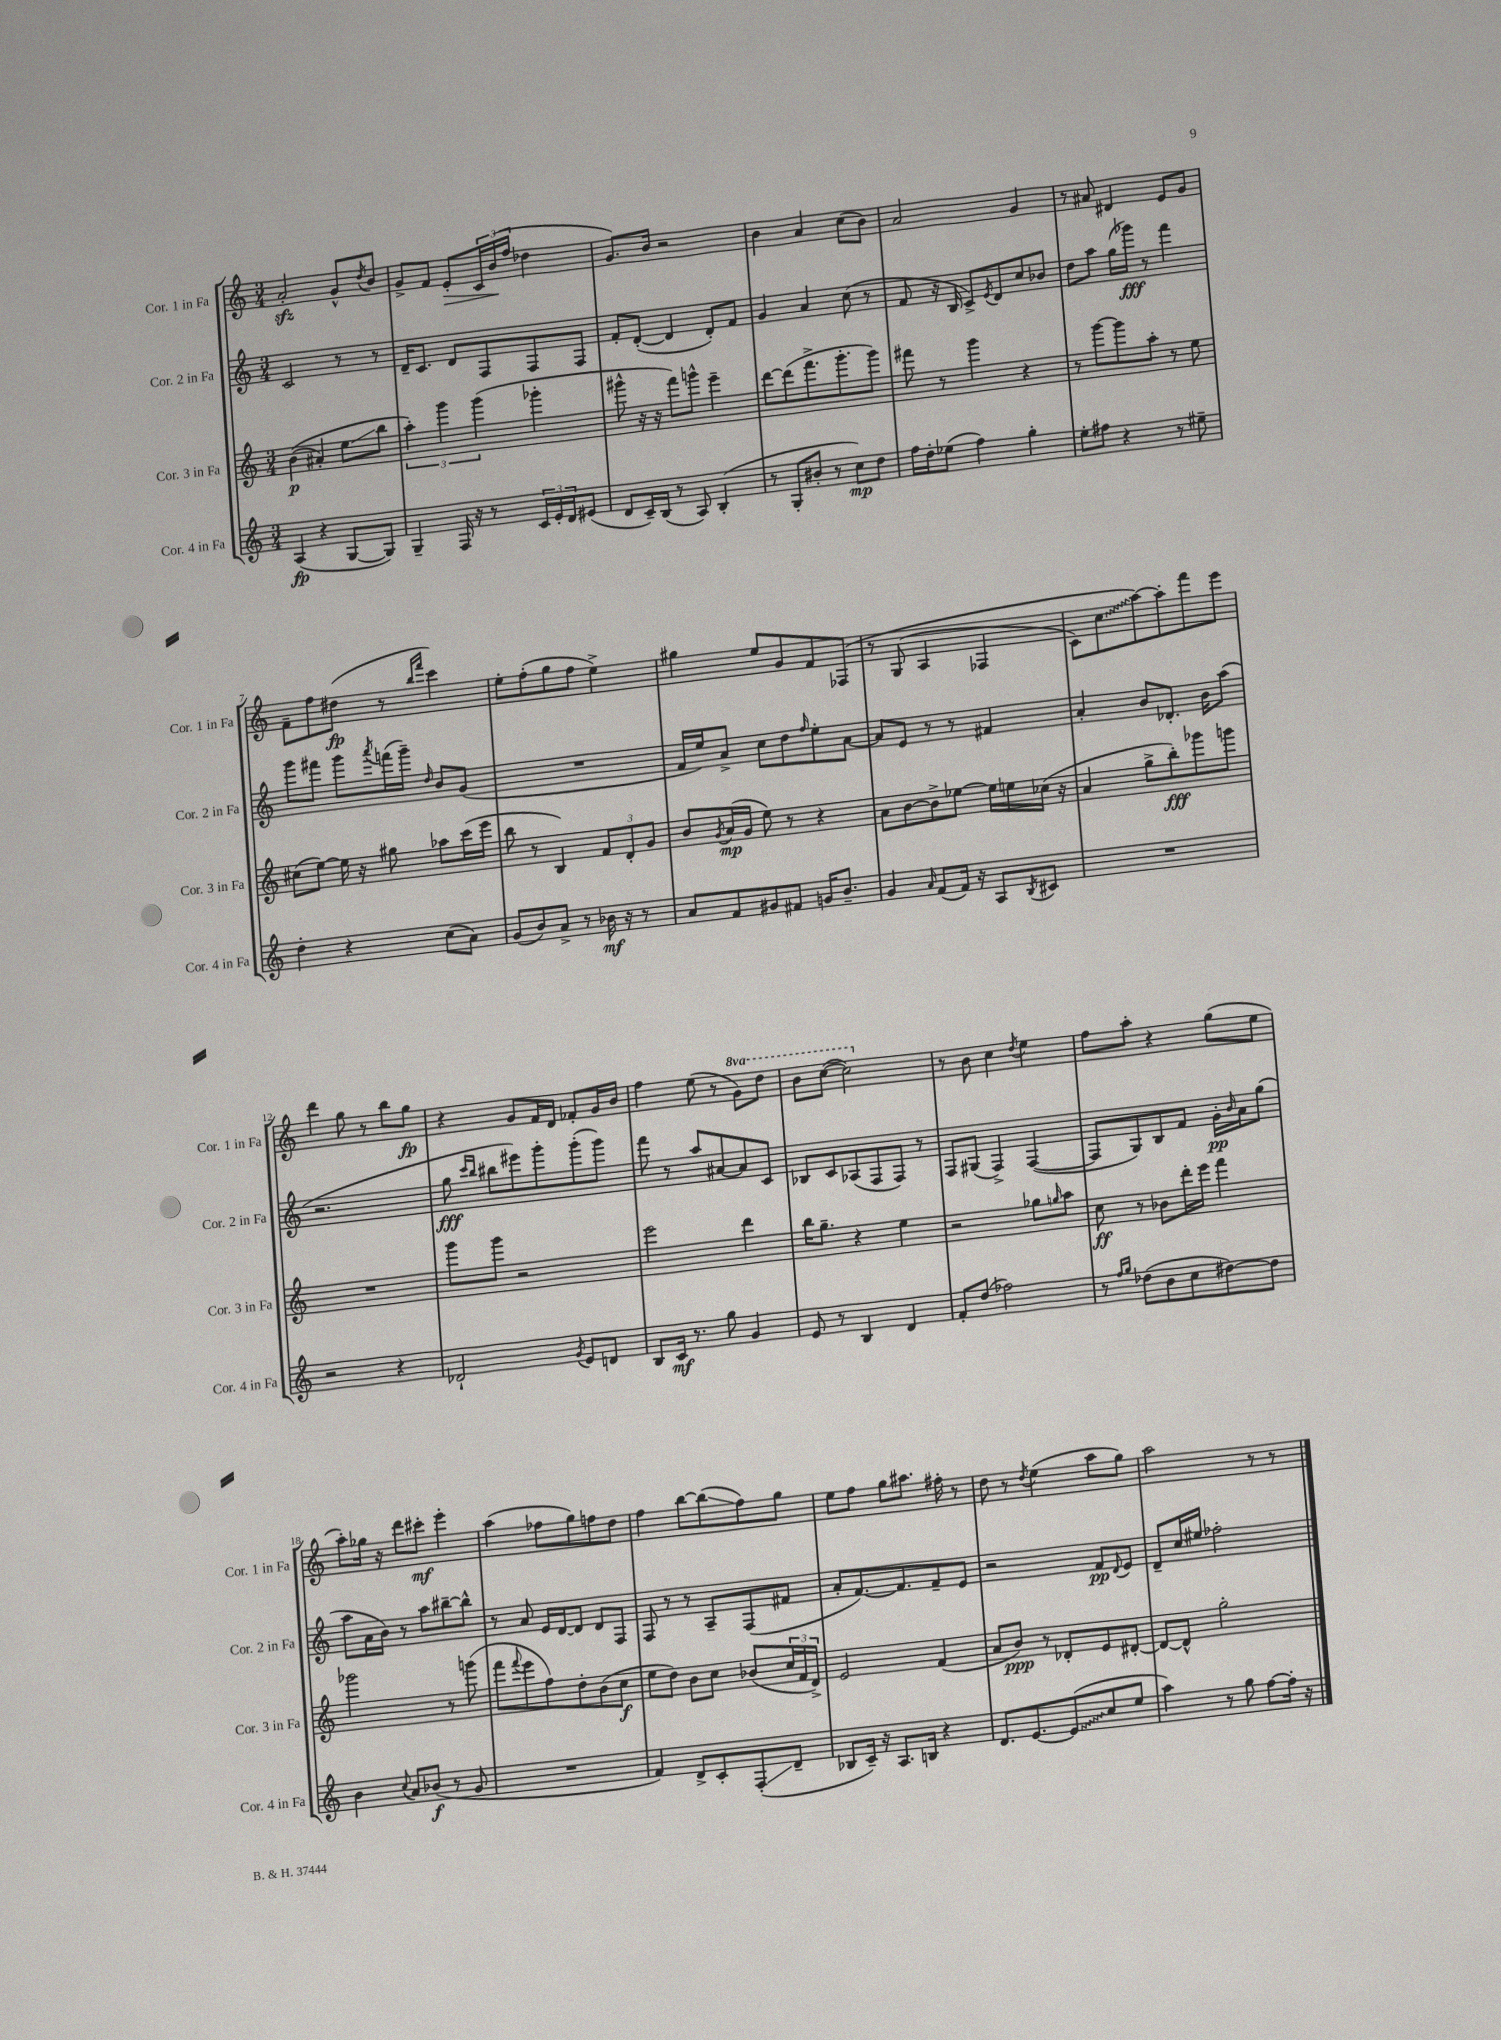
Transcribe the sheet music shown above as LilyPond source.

<<
\new StaffGroup <<
\new Staff = "s0" \with { instrumentName = "Cor. 1 in Fa" shortInstrumentName = "Cor. 1 in Fa" } {
    \clef treble \key c \major \numericTimeSignature \time 3/4 \set Staff.ottavationMarkups = #ottavation-simple-ordinals
    a'2-.\sfz g'8-^ \acciaccatura { d''8 } b'8 |
    g'8-> f'8 e'8-.\> \tuplet 3/2 { c'16 b'16\!( f''16 } des''4 |
    g'8.) b'16 r2 |
    b'4 a'4 c''8( b'8) |
    a'2 g'4 |
    r8 ais'8 dis'4 e'8 g'8 |
    f'8-- f''8 dis''8\fp( r8 \grace { b''16 f'''16 } c'''4) |
    e''8-. f''8-.( g''8 f''8 e''4->) |
    gis''4 e''8 g'8 f'8 fes8\( |
    r8 g8( a4 fes4 |
    c'8) \once \override Glissando.style = #'zigzag c''8\glissando a''8~\) a''8-. f'''8 e'''8 |
    d'''4 g''8 r8 b''8 g''8\fp |
    r4 g'8 f'16 d'16 fes'8-. g'16 b'16 |
    f''4 e''8( r8 \ottava #1 g''8) d'''8 |
    b''8 c'''8~( c'''2) \ottava #0 |
    r8 b'8 c''4 \acciaccatura { d''8 } e''4 |
    f''8 a''8-. r4 g''8( e''8 |
    a''8-.) ges''16 r16 d'''8 cis'''8-.\mf e'''4-. |
    a''4( fes''8 g''8) f''8 d''8 |
    f''4 b''8~ b''8\glissando( f''8) g''8 |
    e''8 f''8 g''8 ais''8. fis''16-. r8 |
    d''8 r8 \acciaccatura { d''8 } e''4( a''8 g''8) |
    a''2 r8 r8 \bar "|." |
}
\new Staff = "s1" \with { instrumentName = "Cor. 2 in Fa" shortInstrumentName = "Cor. 2 in Fa" } {
    \clef treble \key c \major \numericTimeSignature \time 3/4
    c'2 r8 r8 |
    d'16-- c'8. d'8 f8 f8 f8 |
    f'8-. d'8~-.( d'4 d'8-.) f'8 |
    g'4 a'4 c''8( r8 |
    f'8 r16 b16 c'8->) \acciaccatura { e'8 } d'8 c''8 bes'8 |
    d''8 a''8 g''16( ges'''16\fff) r8 f'''4 |
    g'''8 fis'''8 g'''8 \acciaccatura { a'''8 } f'''16( g'''16--) \grace { d''16 } b'8 g'8( |
    R2. |
    f'16 e''16) a'8-> c''8 d''8 \grace { f''16 } e''8-. a'8~ |
    a'8 e'8 r8 r8 fis'4 |
    a'4-. b'8 des'8.-. b'16 a''8( |
    r2. |
    g''8\fff \grace { c'''16 b''16 } bis''8 eis'''8) g'''8-. g'''8-.( g'''8) |
    f'''8 r8 a''8 ais'8~ ais'8 c'8 |
    bes8 c'8 aes8( f8 f8) r8 |
    f8 gis8( f4->) f4~( |
    f8 g8) b8 f'8 g'16-.\pp \grace { b'16 } a'16 g''8( |
    a''8 a'16 b'16) r8 a''8 bis''8~-- bis''8-^ |
    r8 a'8 e'16 d'16~ d'8 d'8 f8 |
    f8 r8 r8 a8-- f8( fis'8 |
    a'8-. f'8.~) f'8. f'8-- e'8 |
    r2 f'8\pp \appoggiatura { d'8 } e'8 |
    d'8-- c''16 eis''16 fes''2-. \bar "|." |
}
\new Staff = "s2" \with { instrumentName = "Cor. 3 in Fa" shortInstrumentName = "Cor. 3 in Fa" } {
    \clef treble \key c \major \numericTimeSignature \time 3/4
    b'4\p(\( ais'4-.) e''8\glissando b''8 |
    \tuplet 3/2 { a''4-.\) g'''4 g'''4( } ges'''4-. |
    gis'''8-^ r16 r16 f'''8) g'''8-^ e'''4-- |
    d'''8~ d'''8( f'''8.-> g'''8.-. g'''8) |
    fis'''8 r8 g'''4 r4 |
    r8 g'''8~ g'''8 a''8-. r8 e''8 |
    cis''8( e''8~) e''16 r16 gis''8 aes''8 c'''16( e'''16 |
    b''8 r8 b4) \tuplet 3/2 { f'8 d'8-. g'8 } |
    b'8 \acciaccatura { g'8 } a'16\mp( g'16 e''8) r8 r4 |
    a'8 b'8~ b'8-> ees''8~ ees''16 e''16 ces''16( r16 |
    a'4 g''8-> b''8-.\fff) ges'''8 g'''8 |
    R2. |
    g'''8 g'''8 r2 |
    e'''2 d'''4 |
    b''16 g''8.-- r4 e''4 |
    r2 ges''8 \grace { g''16 } a''8 |
    c''8\ff r8 bes'8 d'''16-. e'''16 f'''4 |
    ges'''2 r8 g'''8( |
    f'''8 \appoggiatura { f'''8 } e'''8 f''8) d''8-. b'8( c''8\f |
    e''8 d''8) b'8 c''8 bes'8( \tuplet 3/2 { c''16 f'16 d'16->) } |
    e'2 f'4( |
    a'8 b'8\ppp) r8 des'8-. e'8 dis'8~-. |
    dis'8~ dis'8-^ g''2-. \bar "|." |
}
\new Staff = "s3" \with { instrumentName = "Cor. 4 in Fa" shortInstrumentName = "Cor. 4 in Fa" } {
    \clef treble \key c \major \numericTimeSignature \time 3/4
    a4\fp( r4 g8~ g8) |
    g4-- f16 r16 r8 \tuplet 3/2 { c'16 e'16-. d'16 } eis'8( |
    d'8 c'16--) b16( r8 a8) b4-.( |
    r8 g8-. bis'8-. r8 c''8\mp) d''8 |
    f''16 d''16-. ees''8( f''4) g''4-. |
    e''8-. fis''8 r4 r8 eis''8-- |
    d''4-. r4 c''8( a'8) |
    g'8( b'8) a'8-> r8 bes'16\mf r16 r8 |
    a'8 f'8 gis'8 fis'8 g'16 b'8.-- |
    g'4 \grace { a'16 } f'8( f'16) r16 a8 \acciaccatura { b8 } cis'8 |
    R2. |
    r2 r4 |
    des'2-! \acciaccatura { g'8 } e'8 d'8 |
    b8 c'16\mf r8. g''8 g'4 |
    e'8 r8 b4 d'4 |
    f'8-. d''8( fes''2) |
    r8 \grace { f''16 g''16 } des''8( b'8 c''8 dis''8~) dis''8 |
    b'4 \appoggiatura { c''8 } a'8 bes'8\f( r8 g'8 |
    R2. |
    f'4) d'8-> c'8-. f8-.\glissando( d'8-- |
    bes8 c'16--) r16 a8. b16 r4 |
    d'8. e'8.~ \once \override Glissando.style = #'zigzag e'8\glissando( c''8 e''8 |
    a''4) r8 g''8 f''8~ f''16-. r16 \bar "|." |
}
>>
>>
